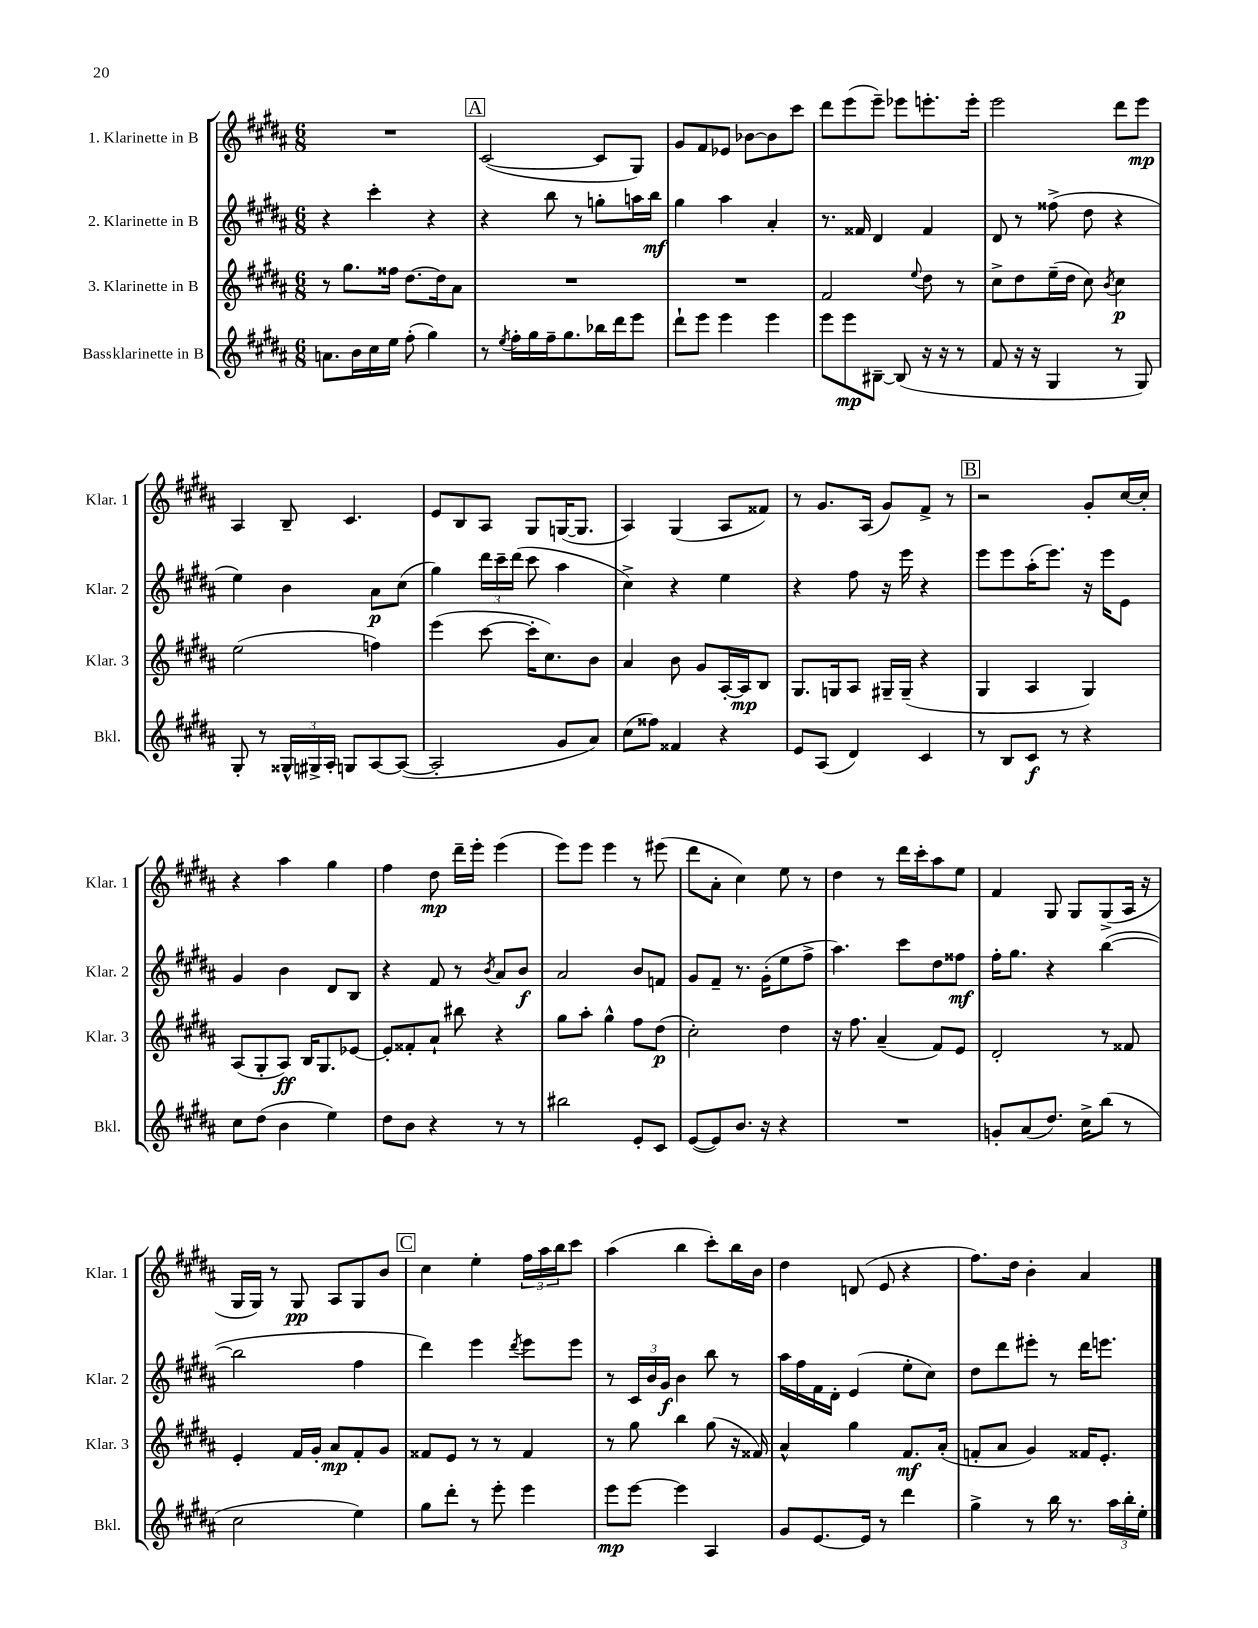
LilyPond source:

<<
\new StaffGroup <<
\new Staff = "s0" \with { instrumentName = "1. Klarinette in B" shortInstrumentName = "Klar. 1" } {
    \clef treble \key b \major \numericTimeSignature \time 6/8
    R2. |
    \mark \markup { \box "A" } cis'2~( cis'8 gis8) |
    gis'8 fis'8 ees'8 bes'8~ bes'8 cis'''8 |
    dis'''8 e'''8( e'''8--) ees'''8 e'''8.-. e'''16-. |
    e'''2 dis'''8 e'''8\mp |
    ais4 b8-- cis'4. |
    e'8 b8 ais8 gis8 g16~( g8. |
    ais4) gis4( ais8 fisis'8) |
    r8 gis'8. ais16( gis'8) fis'8-> r8 |
    \mark \markup { \box "B" } r2 gis'8-. cis''16~ cis''16-. |
    r4 ais''4 gis''4 |
    fis''4 dis''8\mp dis'''16-- e'''16-. e'''4( |
    e'''8) e'''8 e'''4 r8 eis'''8( |
    dis'''8 ais'8-. cis''4) e''8 r8 |
    dis''4 r8 dis'''16 cis'''16-. ais''8 e''8 |
    fis'4 gis8 gis8 gis8->( ais16 r16 |
    gis16 gis16) r8 gis8\pp ais8 gis8 b'8 |
    \mark \markup { \box "C" } cis''4 e''4-. \tuplet 3/2 { fis''16 ais''16 b''16 } cis'''8 |
    ais''4( b''4 cis'''8-.) b''16 b'16 |
    dis''4 d'8( e'8 r4 |
    fis''8.) dis''16 b'4-. ais'4 \bar "|." |
}
\new Staff = "s1" \with { instrumentName = "2. Klarinette in B" shortInstrumentName = "Klar. 2" } {
    \clef treble \key b \major \numericTimeSignature \time 6/8
    r4 cis'''4-. r4 |
    \mark \markup { \box "A" } r4 b''8 r8 g''8-. a''16 b''16\mf |
    gis''4 ais''4 ais'4-. |
    r8. fisis'16 dis'4 fisis'4 |
    dis'8 r8 fisis''8->( dis''8 r4 |
    e''4) b'4 ais'8\p cis''8( |
    gis''4) \tuplet 3/2 { dis'''16 cis'''16-- dis'''16( } cis'''8 ais''4 |
    cis''4->) r4 e''4 |
    r4 fis''8 r16 e'''16 r4 |
    \mark \markup { \box "B" } e'''8 e'''8 ais''16-.( e'''8.) r16 e'''16 e'8 |
    gis'4 b'4 dis'8 b8 |
    r4 fis'8 r8 \acciaccatura { b'8 } ais'8 b'8\f |
    ais'2 b'8 f'8 |
    gis'8 fis'8-- r8. gis'16-.( e''8 fis''8-> |
    ais''4.) cis'''8 dis''8 fisis''8\mf |
    fis''16-. gis''8. r4 b''4~( |
    b''2 fis''4 |
    \mark \markup { \box "C" } dis'''4) e'''4 \acciaccatura { dis'''8 } e'''8 e'''8 |
    r8 \tuplet 3/2 { cis'16 b'16 gis'16\f } b'4 b''8 r8 |
    ais''16 fis''16 fis'16 dis'16-. e'4( e''8-. cis''8) |
    dis''8 dis'''8 eis'''8-. r8 dis'''16 e'''8. \bar "|." |
}
\new Staff = "s2" \with { instrumentName = "3. Klarinette in B" shortInstrumentName = "Klar. 3" } {
    \clef treble \key b \major \numericTimeSignature \time 6/8
    r8 gis''8. fisis''16 dis''8.~ dis''16 ais'8 |
    \mark \markup { \box "A" } R2. |
    R2. |
    fis'2 \appoggiatura { e''8 } dis''8 r8 |
    cis''8-> dis''8 e''16--( dis''16 cis''8) \acciaccatura { b'8 } cis''4\p |
    e''2( f''4) |
    e'''4( cis'''8~ cis'''16-. cis''8.) b'8 |
    ais'4 b'8 gis'8 ais16~-. ais16\mp b8 |
    gis8. g16 ais8 gis16-- gis16--( r4 |
    \mark \markup { \box "B" } gis4 ais4 gis4) |
    ais8( gis8-. ais8\ff) b16 gis8. ees'8~ |
    ees'8-. fisis'8-. ais'8-! bis''8 r4 |
    gis''8 ais''8-. gis''4-^ fis''8 dis''8\p( |
    cis''2-.) dis''4 |
    r16 fis''8. ais'4--( fis'8) e'8 |
    dis'2-. r8 fisis'8 |
    e'4-. fis'16 gis'16-. ais'8\mp fis'8-. gis'8 |
    \mark \markup { \box "C" } fisis'8 e'8 r8 r8 fisis'4 |
    r8 gis''8 b''4 gis''8( r16 fisis'16) |
    ais'4-^ gis''4 fis'8.\mf ais'16-.( |
    f'8-. ais'8 gis'4) fisis'16 e'8.-. \bar "|." |
}
\new Staff = "s3" \with { instrumentName = "Bassklarinette in B" shortInstrumentName = "Bkl." } {
    \clef treble \key b \major \numericTimeSignature \time 6/8
    a'8. b'16 cis''16 e''16 fis''8-.( gis''4) |
    \mark \markup { \box "A" } r8 \acciaccatura { e''8 } fis''16-. gis''16 fis''16-- gis''8. bes''16 dis'''16 e'''8 |
    dis'''8-! e'''8 e'''4 e'''4 |
    e'''8 e'''8\mp bis8~-- bis8( r16 r16 r8 |
    fis'8 r16 r16 gis4 r8 gis8) |
    gis8-. r8 \tuplet 3/2 { gisis16-^ gis16-> ais16-. } g8 ais8~ ais8~( |
    ais2-. gis'8 ais'8) |
    cis''8( fisis''8) fisis'4 r4 |
    e'8 ais8( dis'4) cis'4 |
    \mark \markup { \box "B" } r8 b8 cis'8\f r8 r4 |
    cis''8 dis''8( b'4 e''4) |
    dis''8 b'8 r4 r8 r8 |
    bis''2 e'8-. cis'8 |
    e'8~( e'8) b'8. r16 r4 |
    R2. |
    g'8-. ais'8( dis''8.) cis''16-> b''8( r8 |
    cis''2 e''4) |
    \mark \markup { \box "C" } gis''8 dis'''8-. r8 e'''8-. e'''4 |
    e'''8\mp e'''8~ e'''4 ais4 |
    gis'8 e'8.~ e'16 r8 dis'''4 |
    gis''4-> r8 b''16 r8. \tuplet 3/2 { ais''16 b''16-. e''16-. } \bar "|." |
}
>>
>>
\layout { \context { \Score \remove "Bar_number_engraver" } }
